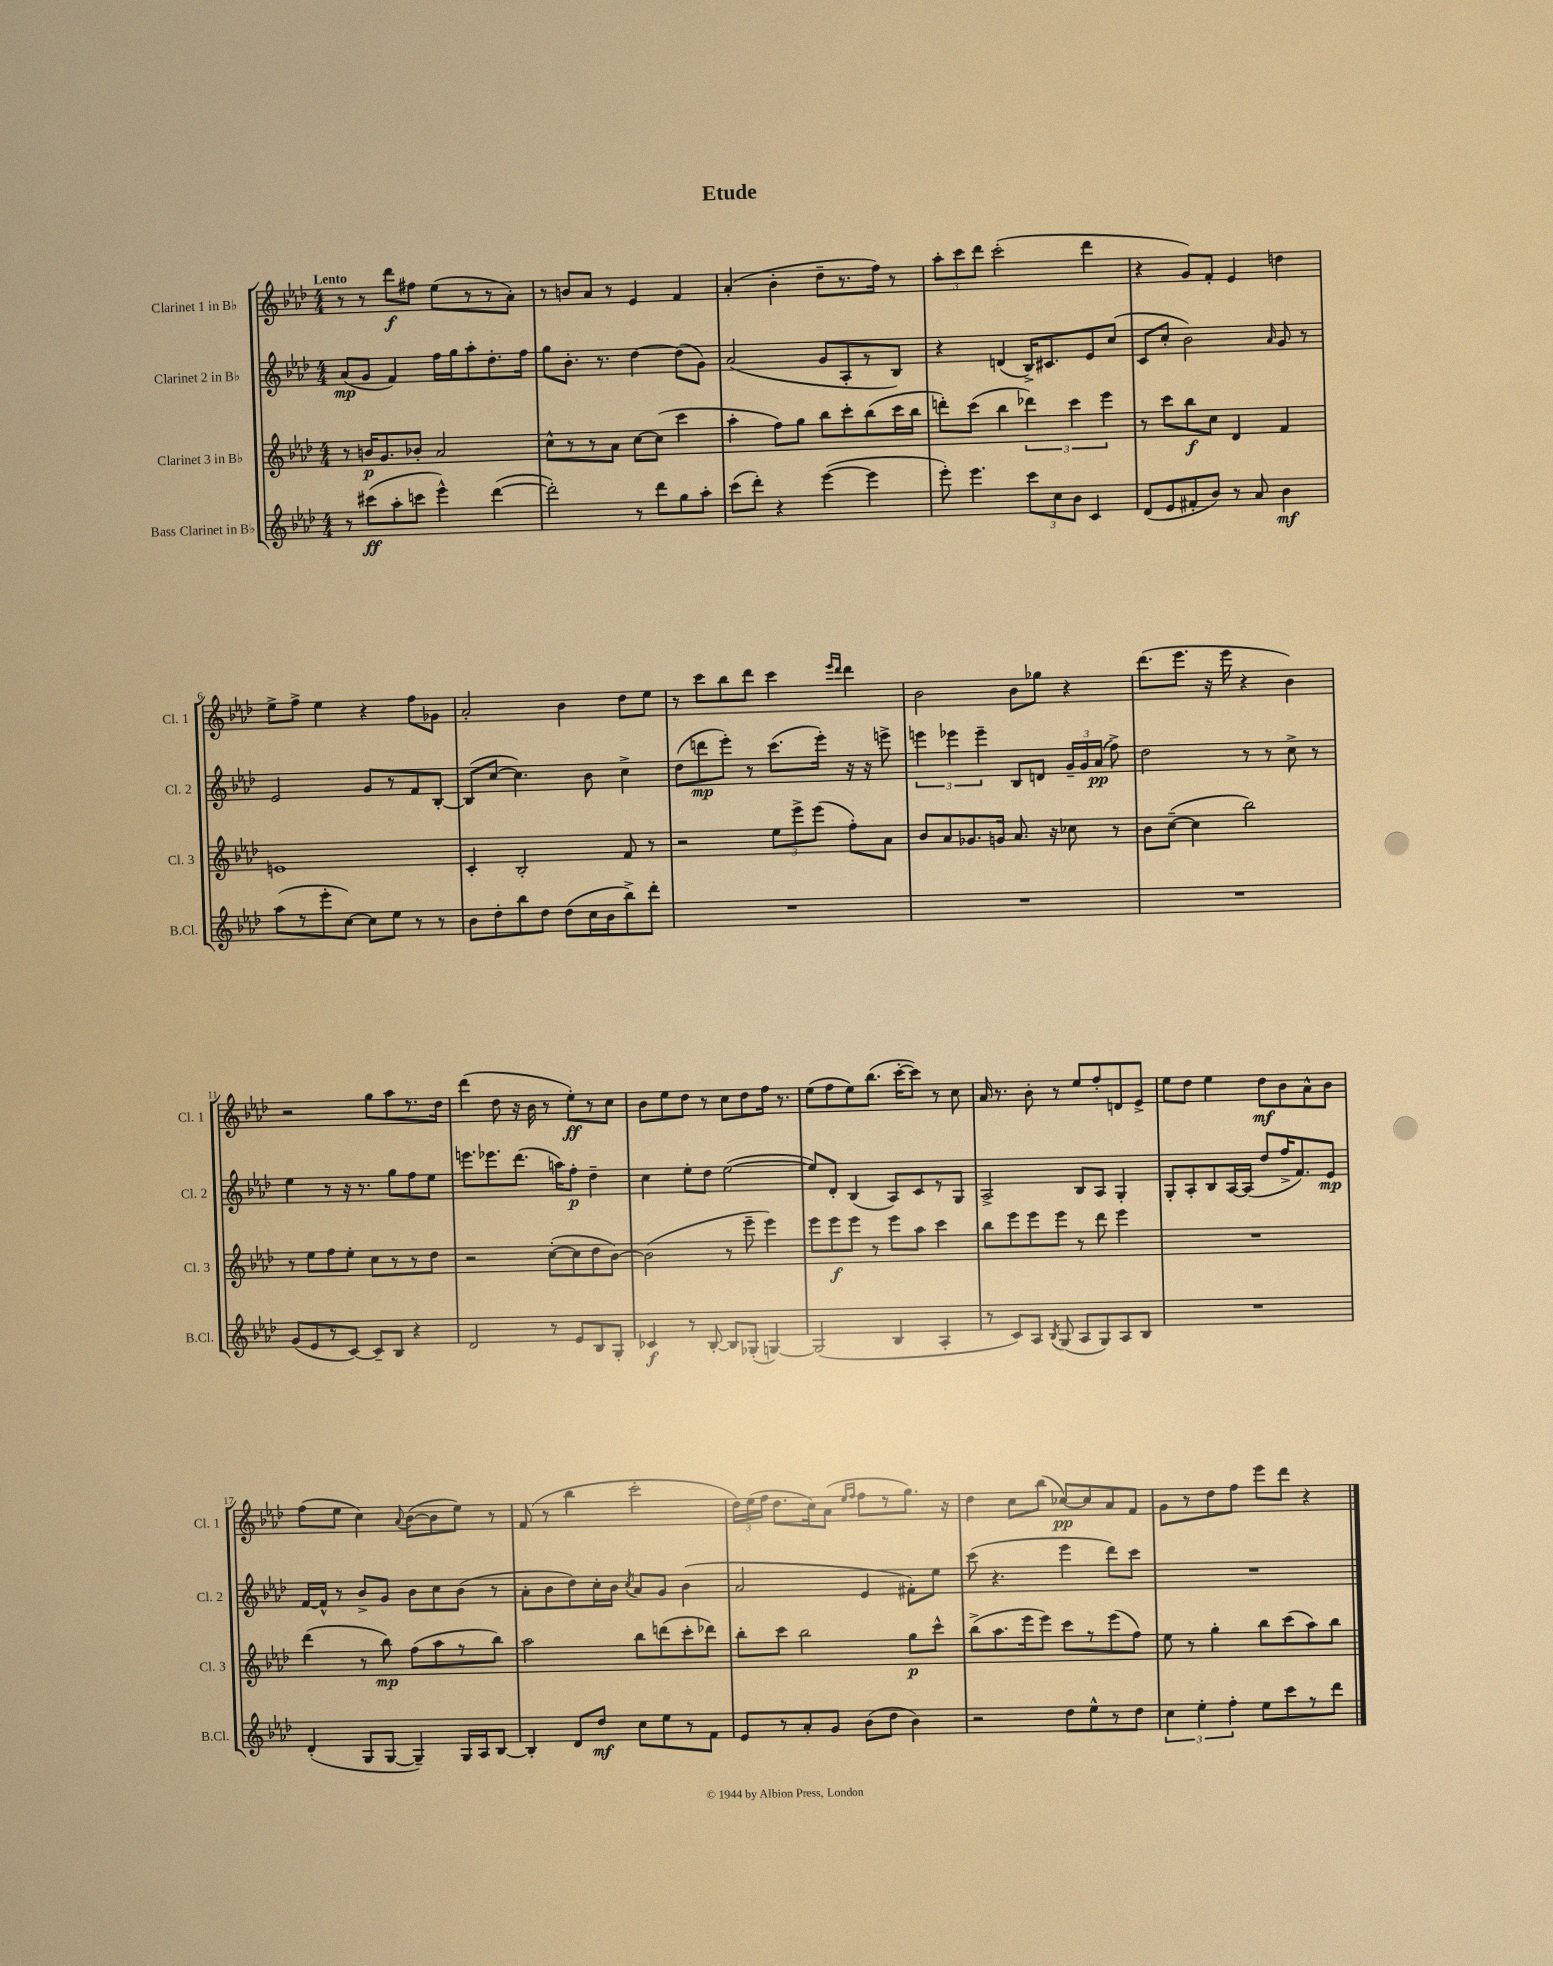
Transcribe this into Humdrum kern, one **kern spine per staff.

**kern	**kern	**kern	**kern
*staff4	*staff3	*staff2	*staff1
*clefG2	*clefG2	*clefG2	*clefG2
*k[b-e-a-d-]	*k[b-e-a-d-]	*k[b-e-a-d-]	*k[b-e-a-d-]
*M4/4	*M4/4	*M4/4	*M4/4
8r	8r	(8a-/L	8r
(8ccc#\L	16b/LK	8g/J	8r
.	8.g/	.	.
8aa-'\	.	4f/)	8ddd-\L
8ccc\J	8b-'/J	.	8ff#\J
4eee-^^\)	2a-/	16ff\LL	(8ee-\L
.	.	16gg\J	.
.	.	8aa-'\	8r
([4ddd-\	.	8.dd-'\	8r
.	.	.	8a-'\J)
.	.	16ff\Jk	.
=	=	=	=
2ddd-'\])	8cc^^\L	8gg\L	8r
.	8r	8.b-'\J	8b/L
.	8r	.	8a-/J
.	.	8.r	.
.	8a-\J	.	8r
8r	[8cc\L	[4dd-\	4e-/
8ddd-\L	(8cc\]J	.	.
8gg\	4ccc\	(8dd-\]L	4f/
8aa-'\J	.	8g\J)	.
=	=	=	=
(8ccc\L	4aa-'\	(2a-/	(4a-'/
8ddd-'\J)	.	.	.
4r	8ff\L)	.	4b-'\
.	8gg\J	.	.
([4eee-\	8bb-\L	8g/L	8dd-~\L
.	8ccc'\	8A-'/	8.r
4eee-\]	(8bb-\	8r	.
.	.	.	16ff\Jk)
.	16ccc\L	8B-/J)	8r
.	16bb-\JJ	.	.
=	=	=	=
8eee-'\)	8ddd'\L)	4r	12aa-'\L
.	.	.	12ccc\
4.eee-\	(8ccc\J	.	.
.	.	.	12ddd-\J
.	4bb-\	(4d/	(2ccc'\
12ccc\L	6ddd-\)	16B-^/LK)	.
.	.	8.c#/	.
12cc\	.	.	.
12b-\J	6ccc\	.	.
4c/	.	8e-/	4ddd-\
.	6eee-\	.	.
.	.	(8cc/J	.
=	=	=	=
(8d-/L	8r	8c/L	4r
8e-/	8ccc\L	8cc'/J	.
8f#'/	8bb-\	2b-\)	8g/L)
8b-/J)	8cc\J	.	8f'/J
8r	4d-/	.	4e-/
8a-/	.	.	.
.	.	16qqa-/	.
4b-\	4f/	8g/	4dd\
.	.	8r	.
=	=	=	=
(8aa-\L	1e	2e-/	8ee-^\L
8r	.	.	8ff^\J
8eee-'\	.	.	4ee-\
[8cc\J)	.	.	.
8cc\]L	.	8g/L	4r
8ee-\J	.	8r	.
8r	.	8f/	8ff\L
8r	.	[8B-'/J	8g-\J
=	=	=	=
8b-\L	4c'/	(8B-/]L	2a-'/
8dd-'\	.	[8cc/J	.
8bb-\	2B-'/	4.cc\])	.
8dd-\J	.	.	.
(8dd-\L	.	.	4b-\
16cc\L	.	8b-\	.
16b-\J	.	.	.
8bb-^\)	8f/	4cc^\	8dd-\L
8ddd-'\J	8r	.	8ee-\J
=	=	=	=
1r	2r	(8dd-\L	8r
.	.	8ddd\	8ccc\L
.	.	8eee-'\J)	8bb-\
.	.	8r	8ddd-\J
.	12ee-\L	(8.ccc\L	4ccc\
.	12eee-^\	.	.
.	(12eee-\J	.	.
.	.	16eee-'\Jk)	.
.	.	.	16qqeee-/LL
.	.	.	16qqddd-/JJ
.	8ff'\L)	16r	4ddd-\
.	.	16r	.
.	8a-\J	8eee^\	.
=	=	=	=
1r	8b-/L	6eee\	2b-\
.	8a-/	.	.
.	.	6eee-\	.
.	8.g-/	.	.
.	.	6eee-~\	.
.	16g/Jk	.	.
.	8.a-/	8B-/L	8b-\L
.	.	8d/J	8gg-\J
.	16r	.	.
.	8cc-\	24g~/LL	4r
.	.	24g/	.
.	.	(24a-/JJ	.
.	8r	8ff^\)	.
=	=	=	=
1r	8b-\L	2dd-\	(8.ddd-\L
.	([8cc~\J	.	.
.	.	.	8.eee-\J
.	4cc\]	.	.
.	.	.	16r
.	.	.	16eee-\
.	2bb-\)	8r	4r
.	.	8r	.
.	.	8cc^\	4b-\)
.	.	8r	.
=	=	=	=
(8g/L	8r	4ee-\	2r
8e-/	8ee-\L	.	.
8r	8ff\	8r	.
[8c/J)	8ee-'\J	16r	.
.	.	8.r	.
8c~/]L	8cc\L	.	8gg\L
8B-/J	8r	8gg\L	8aa-\
4r	8r	8ff\	8.r
.	8dd-\J	8ee-\J	.
.	.	.	16dd-\Jk
=	=	=	=
2d-/	2r	8.eee\L	(4ddd-\
.	.	8.eee-\	.
.	.	.	8dd-\
.	.	(8.ddd-\J	16r
.	.	.	16b-\
8r	([8cc'\L	.	8r
.	.	16aa\LK)	.
8e-/L	8cc\]	8ff'\J	8ee-'\L)
8B-/	8dd-\	4dd-~\	8r
8G'/J	[8b-\J)	.	8cc\J
=	=	=	=
4c-/	(2b-\]	4cc\	8b-\L
.	.	.	8ee-\
8r	.	8ee-'\L	8dd-\J
[8B-'/	.	8dd-\J	8r
8B-/]L	8r	([2ee-\	8cc\L
(8G-'/J	8eee-~\	.	8dd-\
[4G/)	4eee-\)	.	16ff\Jk
.	.	.	8.r
=	=	=	=
(2G/]	8eee-\L	8ee-/]L)	(8ee-\L
.	8eee-\	8d-'/J	8ff\
.	8eee-\J	(4B-/	8ee-\)
.	8r	.	(8.bb-\J
4B-/	8eee-\L	8A-/L)	.
.	.	.	[16ccc'\LK
.	8aa-\J	8c/	8ccc\]J)
4A-'/	4ccc\	8r	8r
.	.	8G/J	8cc\
=	=	=	=
8r	8bb-\L	2A-^/	16a-/
.	.	.	8.r
8c/L)	8eee-\	.	.
8A-/J	8eee-\	.	8b-'\
8qB-/	.	.	.
(8G/	8eee-\J	.	8r
8A-/L	8r	8B-/L	8ee-/L
8G/)	8ddd-\	8A-/J	8ff'/
8A-/	4eee-\	4G'/	8d/
8B-/J	.	.	8e-^/J
=	=	=	=
1r	1r	8G'/L	8ee-\L
.	.	8A-'/	8dd-\J
.	.	8B-/	4ee-\
.	.	[16A-/L	.
.	.	(16A-/]JJ	.
.	.	8dd-/L	8dd-\L
.	.	16ff^/K	8b-\
.	.	8.f/)	.
.	.	.	8a-^^\
.	.	8e-/J	8b-\J
=	=	=	=
(4d-'/	(4ddd-\	[16f/LL	(8ff\L
.	.	16f^^/]JJ	.
.	.	8r	8ee-\J
8G/L	8r	8b-^/L	4cc\)
[8G/J	8bb-\)	8g/J	.
.	.	.	8qqa-/
4G~/])	(8ff\L	8b-\L	([8b-\L
.	8aa-\	8cc\	8b-\]
16G/LL	8r	(8b-\J	8ee-\J)
16A-/J	.	.	.
[8B-/J	8bb-\J)	8r	8r
=	=	=	=
4B-'/]	2aa-\	8a-'\L	(8f/
.	.	8b-\	8r
8d-/L	.	8dd-\)	4bb-\
8dd-/J	.	16cc'\L	.
.	.	16b-\JJ	.
.	.	8qcc/	.
8cc\L	8bb-\L	8a-/L	2ccc'\
8ee-\	(8ddd\	8g/J	.
8r	8ccc'\	(4b-\	.
8f\J	8ddd-\J)	.	.
=	=	=	=
8e-/L	8bb-'\L	2a-/	24dd-\LL)
.	.	.	(24ee-\
.	.	.	24ff\JJ
8r	8ccc\J	.	8.dd-\L
8a-'/	2bb-\	.	.
.	.	.	16cc\k)
8g/J	.	.	(8a-\J
.	.	.	16qqee-/LL
.	.	.	16qqff/JJ
(8b-\L	.	4e-/	8ff\L
8dd-\J	.	.	8r
4b-\)	8gg\L	8f#'\L)	8.gg\J)
.	8ccc^^\J	8ee-\J	.
.	.	.	16r
=	=	=	=
2r	(8bb-^\L	(8ccc\	4dd-\
.	8.aa-\	4.r	.
.	.	.	8cc\L
.	16eee-\k	.	.
.	8eee-\J)	.	(8bb-\J
8dd-\L	8ccc\L	4eee-\	[8cc-/L)
8ee-^^\	8r	.	8cc-/]
8r	(8eee-\	8ddd-\L)	8a-/
8dd-\J	8ff\J)	8ccc\J	8f/J
=	=	=	=
6cc\	8ee-\	1r	8g\L
.	8r	.	8r
6ee-'\	.	.	.
.	4gg'\	.	8dd-\
6ff'\	.	.	.
.	.	.	8ff\J
8ee-\L	8bb-\L	.	8eee-\L
8ccc\	(8ccc\	.	8ddd-\J
8r	8aa-\)	.	4r
8ddd-\J	8bb-\J	.	.
==	==	==	==
*-	*-	*-	*-
